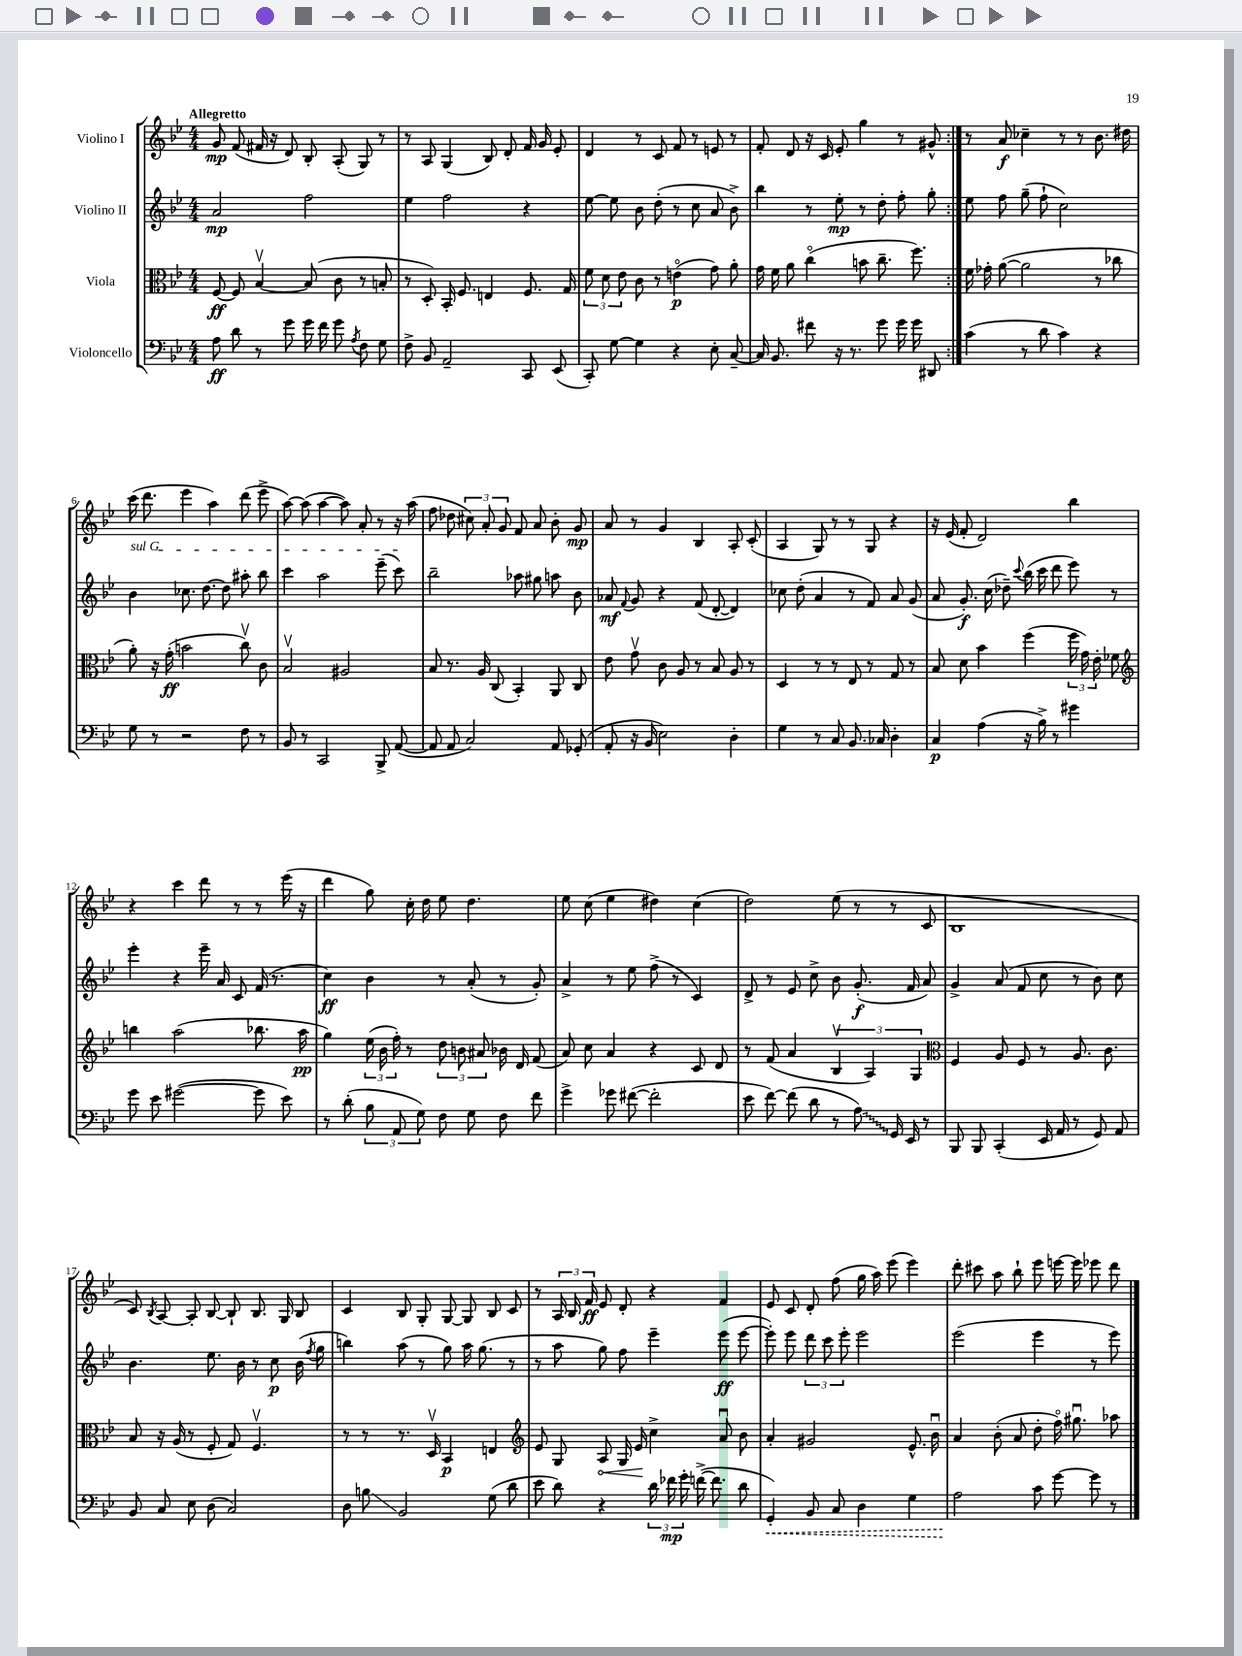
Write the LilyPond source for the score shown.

<<
\new StaffGroup <<
\new Staff = "s0" \with { instrumentName = "Violino I" } {
    \clef treble \key bes \major \numericTimeSignature \time 4/4 \tempo "Allegretto"
    \autoBeamOff \repeat volta 2 { g'8\mp f'8( fis'16 r16 d'8) bes8-. a8-.( g8) r8 |
    r8 a8 g4( bes8) d'8-. f'16 g'16 ees'8-. |
    d'4 r8 c'8 f'8 r8 e'8 r8 |
    f'8-. d'8 r16 c'16 ees'8-. g''4 r8 gis'8-^ | }
    r8 a'8\f ces''4-- r8 r8 bes'8. dis''16 |
    c'''16( d'''8. ees'''4 a''4) d'''8( ees'''8-> |
    a''8~) a''8( a''4~ a''8) a'8-. r8 r16 a''16( |
    f''8 des''8 \tuplet 3/2 { cis''8) a'8-. g'8 } f'8 a'8 bes'8-. g'8\mp |
    a'8 r8 g'4 bes4 a8-. c'8-.( |
    a4 g8) r8 r8 g8 r4 |
    r16 ees'16( f'8-. d'2) bes''4 |
    r4 c'''4 d'''8 r8 r8 ees'''16( r16 |
    d'''4 g''8) c''16-. d''16 ees''8 d''4. |
    ees''8 c''8( ees''4 dis''4) c''4( |
    d''2) ees''8( r8 r8 c'8 |
    bes1 |
    c'8) \acciaccatura { bes8 } a8~ a8-. bes8~ bes8-! bes8. g16 bes8 |
    c'4 bes8 g8-. g8~ g8 bes8 c'8 |
    r8 \tuplet 3/2 { a16 bes16 f'16\ff } ees'8 d'8-. r4 f'4 |
    ees'8 c'8 d'8-. f''8( g''16 a''16) ees'''8( ees'''4) |
    d'''8-. cis'''8 a''8 bes''8-! ees'''8 e'''16~ e'''16 ees'''8 d'''8 \bar "|." |
}
\new Staff = "s1" \with { instrumentName = "Violino II" } {
    \clef treble \key bes \major \numericTimeSignature \time 4/4
    \autoBeamOff \repeat volta 2 { a'2\mp f''2 |
    ees''4 f''2 r4 |
    ees''8~ ees''8 bes'8 d''8-.( r8 c''8 a'8 bes'8->) |
    bes''4 r8 ees''8-.\mp r8 d''8-. f''8-. g''8-. | }
    ees''8 f''8 g''8--( f''8-! c''2) |
    \once \override TextSpanner.bound-details.left.text = \markup { \italic "sul G" } bes'4\startTextSpan ces''8. d''8.~ d''8 ais''8-. bes''8 |
    c'''4 a''2 ees'''8--( c'''8\stopTextSpan) |
    bes''2-- aes''8 gis''8 a''8 bes'8 |
    aes'8\mf \appoggiatura { f'8 } g'8 r4 f'8( d'8~-. d'4) |
    ces''8 d''8-.( a'4 r8 f'8) a'8 g'8( |
    a'8 g'8.-.\f) c''16( des''8--) \appoggiatura { c'''8 } bes''16( c'''16 d'''8 ees'''8) r8 |
    ees'''4-. r4 ees'''16-- a'16 c'8 f'16( r8. |
    c''4\ff) bes'4 r8 a'8-.( r8 g'8-.) |
    a'4-> r8 ees''8 f''8->( r8 c'4) |
    d'8-> r8 ees'8 c''8-> bes'8 g'8.-.\f( f'16 a'8) |
    g'4-> a'8( f'8 c''8 r8 bes'8) c''8 |
    bes'4. ees''8. bes'16 r8 c''8\p bes'16( \acciaccatura { f''8 } g''16 |
    b''4) a''8( r8 g''8) a''16 g''8.( r8 |
    r8 a''8 g''8) f''8 ees'''4-- ees'''8\ff( ees'''8~ |
    ees'''8-.) ees'''8 \tuplet 3/2 { d'''8 c'''8 ees'''8-. } ees'''2 |
    ees'''2( ees'''4 r8 ees'''8) \bar "|." |
}
\new Staff = "s2" \with { instrumentName = "Viola" } {
    \clef alto \key bes \major \numericTimeSignature \time 4/4
    \autoBeamOff \repeat volta 2 { f8~\ff f8 bes4~\upbow bes8( c'8 r8 b8-. |
    r8 d8-.) bes,16-. f8. e4 f8. g16 |
    \tuplet 3/2 { f'8 d'8 ees'8 } c'8 r8 e'4\flageolet\p( g'8) a'8-. |
    g'16 f'16 a'8 c''4\flageolet( b'8 c''8.-- f''8.) | }
    f'16 ges'16-. a'8~( a'2 r8 ces''8 |
    a'8-.) r16 g'16-.\ff( b'2 c''8\upbow) c'8 |
    bes2\upbow ais2 |
    bes8 r8. a16 c8( bes,4-.) a,8 c8 |
    ees'8 g'8\upbow c'8 a8 r8 bes8 a8 r8 |
    d4 r8 r8 ees8 r8 g8 r8 |
    bes8 d'8 bes'4 f''4( \tuplet 3/2 { f''16 g'16) ees'16-. } fes'8 |
    \clef treble b''4 a''2( bes''8. a''16\pp |
    g''4) \tuplet 3/2 { ees''16( bes'16 f''16-.) } r8 \tuplet 3/2 { d''8 b'8 ais'8 } bes'16 d'16 f'8( |
    a'8) c''8 a'4 r4 c'8 d'8 |
    r8 f'8( a'4 \tuplet 3/2 { bes4\upbow a4) g4 } |
    \clef alto f4 a8 f8 r8 a8. c'8. |
    bes8 r16 a16( r8 f8-. g8) f4.\upbow |
    r8 r8 r8. d16\upbow bes,4\p e4 |
    \clef treble ees'8 g8 \once \override Hairpin.circled-tip = ##t a8\< g16 ees'16\! c''4-> a'8\downbow bes'8 |
    a'4-. gis'2 ees'8.-^ bes'16\downbow |
    a'4 bes'8-.( a'8 d''8-. f''16\flageolet) gis''8.\downbow aes''8 \bar "|." |
}
\new Staff = "s3" \with { instrumentName = "Violoncello" } {
    \clef bass \key bes \major \numericTimeSignature \time 4/4
    \autoBeamOff \repeat volta 2 { a8\ff d'8 r8 g'8 g'16 f'16 g'8 \acciaccatura { a8 } f8 g8 |
    f8-> bes,8 a,2-- c,8 ees,8( |
    c,8-.) g8~ g4 r4 ees8-. c8~-- |
    c16 bes,8. fis'8 r16 r8. g'8 g'16 g'16 dis,8 | }
    c'4( r8 d'8 c'4) r4 |
    g8 r8 r2 f8 r8 |
    bes,8 r8 c,2 bes,,8-> a,8~( |
    a,8 a,8 c2) a,8 ges,8-.( |
    a,8-. r16 bes,16 ees2) d4-. |
    g4 r8 c8 bes,8. ces16 d4-. |
    c4\p a4( r16 bes16->) r8 gis'4 |
    g'8 ees'8 gis'2~( gis'8 ees'8) |
    r8 d'8-.( \tuplet 3/2 { bes8 a,8 g8) } f8 g8 f8 f'8 |
    g'4-> ges'8 fis'8~( fis'2-. |
    ees'8 f'8~) f'8( d'8 r8 \once \override Glissando.style = #'zigzag a8\glissando) g,16 ees,16 r8 |
    bes,,8 bes,,8 c,4-.( ees,16 a,16 r8 g,8) a,8 |
    bes,8 c8 ees8 d8( c2) |
    d8 b8\glissando bes,2 g8( d'8 |
    ees'8 d'8) r4 \tuplet 3/2 { d'16 fes'16\mp g'16-. } f'16~->( f'8. d'8 |
    \once \override Hairpin.style = #'dashed-line g,4-.\<) bes,8 c8 d4 g4 |
    a2\! c'8 g'8~ g'8 r8 \bar "|." |
}
>>
>>
